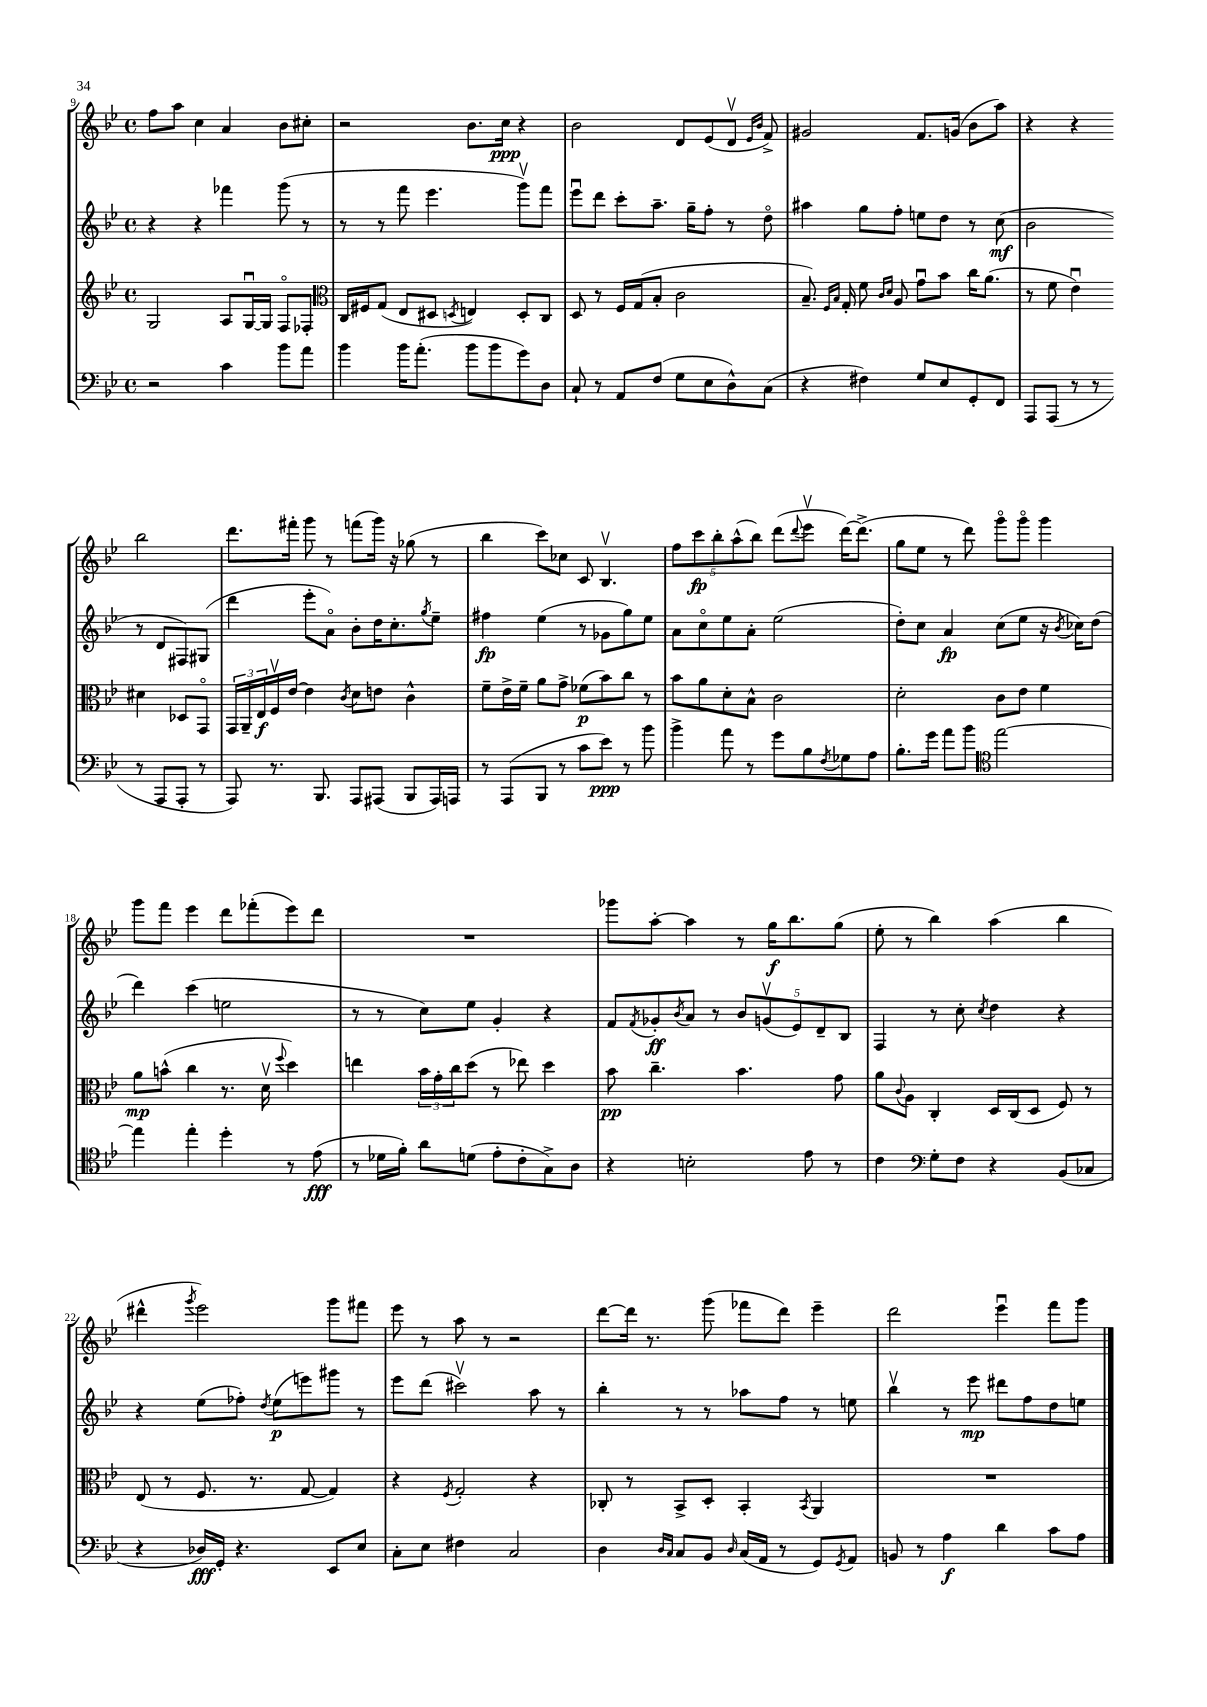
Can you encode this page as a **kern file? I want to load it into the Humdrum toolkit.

**kern	**dynam	**kern	**dynam	**kern	**dynam	**kern	**dynam
*part4	*part4	*part3	*part3	*part2	*part2	*part1	*part1
*staff4	*staff4	*staff3	*staff3	*staff2	*staff2	*staff1	*staff1
*clefF4	*	*clefG2	*	*clefG2	*	*clefG2	*
*k[b-e-]	*	*k[b-e-]	*	*k[b-e-]	*	*k[b-e-]	*
*M4/4	*	*M4/4	*	*M4/4	*	*M4/4	*
*met(c)	*	*met(c)	*	*met(c)	*	*met(c)	*
=9	=9	=9	=9	=9	=9	=9	=9
2r	.	2G/	.	4r	.	8ff\L	.
.	.	.	.	.	.	8aa\J	.
.	.	.	.	4r	.	4cc\	.
4c\	.	8A/L	.	4fff-X\	.	4a/	.
.	.	[16Gu/L	.	.	.	.	.
.	.	16G/JJ]	.	.	.	.	.
8b-\L	.	8F/L	.	(8ggg\	.	8b-\L	.
8a\J	.	8F-X'/J	.	8r	.	8cc#X'\J	.
=10	=10	=10	=10	=10	=10	=10	=10
*	*	*clefC3	*	*	*	*	*
4b-\	.	16C/LL	.	8r	.	2r	.
.	.	16F#X/J	.	.	.	.	.
.	.	(8G/J	.	8r	.	.	.
16b-\KL	.	8E-/L	.	8fff\	.	.	.
(8.a'\J	.	.	.	.	.	.	.
.	.	8D#X/J	.	4.eee-\	.	.	.
.	.	8qDn/	.	.	.	.	.
8b-\L	.	4En/)	.	.	.	8.b-\L	.
8b-\	.	.	.	.	.	.	.
.	.	.	.	.	.	16cc\Jk	ppp
8g\)	.	8D'/L	.	8gggv\L)	.	4r	.
8D\J	.	8C/J	.	8fff\J	.	.	.
=11	=11	=11	=11	=11	=11	=11	=11
8C`/	.	8D/	.	8eee-u\L	.	2b-\	.
8r	.	8r	.	8ddd\J	.	.	.
8AA/L	.	16F/LL	.	8ccc'\L	.	.	.
.	.	(16G/J	.	.	.	.	.
(8F/J	.	8B-'/J	.	8.aa~\J	.	.	.
8G\L	.	2c\	.	.	.	8d/L	.
.	.	.	.	16gg~\KL	.	.	.
8E-\	.	.	.	8ff'\J	.	(8e-/	.
8D^^\)	.	.	.	8r	.	8dv/J	.
.	.	.	.	.	.	16qqe-/LL	.
.	.	.	.	.	.	16qqb-/JJ	.
(8C\J	.	.	.	8dd\	.	8f^/)	.
=12	=12	=12	=12	=12	=12	=12	=12
4r	.	8.B-~/)	.	4aa#X\	.	2g#X/	.
.	.	16qqF/LL	.	.	.	.	.
.	.	16qqB-/JJ	.	.	.	.	.
.	.	16G'/	.	.	.	.	.
4F#X\)	.	8f\	.	8gg\L	.	.	.
.	.	16qqc/LL	.	.	.	.	.
.	.	16qqd/JJ	.	.	.	.	.
.	.	8A/	.	8ff'\J	.	.	.
8G/L	.	8gu\L	.	8een\L	.	8.f/L	.
8E-/	.	8b-\J	.	8dd\J	.	.	.
.	.	.	.	.	.	(16gn/Jk	.
8GG'/	.	16cc\KL	.	8r	.	8b-\L	.
.	.	(8.a\J	.	.	.	.	.
8FF/J	.	.	.	(8cc\	mf	8aa\J)	.
=13	=13	=13	=13	=13	=13	=13	=13
8AAA/L	.	8r	.	2b-\	.	4r	.
(8AAA/J	.	8f\	.	.	.	.	.
8r	.	4e-u\)	.	.	.	4r	.
8r	.	.	.	.	.	.	.
8r	.	4d#X\	.	8r	.	2bb-\	.
8AAA/L	.	.	.	8d/L	.	.	.
8AAA'/J	.	8D-X/L	.	8F#X/)	.	.	.
8r	.	8GG/J	.	(8G#X/J	.	.	.
!!LO:LB:g=z
=14	=14	=14	=14	=14	=14	=14	=14
8AAA/)	.	24GG/LL	.	4ddd\	.	8.ddd\L	.
.	.	24AA~/	.	.	.	.	.
.	.	24E-/	f	.	.	.	.
8.r	.	16Fv/	.	.	.	.	.
.	.	[16e-/JJ	.	.	.	16fff#X'\Jk	.
.	.	4e-\]	.	8eee-'\L	.	8ggg\	.
8.BBB-/	.	.	.	.	.	.	.
.	.	.	.	8a\J)	.	8r	.
.	.	8qc/	.	.	.	.	.
8AAA/L	.	8d\L	.	8b-'\L	.	(8fffn\L	.
(8AAA#X/J	.	8en\J	.	16dd\K	.	16ggg\Jk)	.
.	.	.	.	8.cc'\	.	16r	.
8BBB-/L	.	4c^^\	.	.	.	(8gg-X\	.
.	.	.	.	8qgg/	.	.	.
16AAA#/L)	.	.	.	8ee-~\J	.	8r	.
16AAAn/JJ	.	.	.	.	.	.	.
=15	=15	=15	=15	=15	=15	=15	=15
8r	.	8f~\L	.	4ff#X\	fp	4bb-\	.
(8AAA/L	.	16e-^\L	.	.	.	.	.
.	.	16f~\JJ	.	.	.	.	.
8BBB-/J	.	8a\L	.	(4ee-\	.	8ccc\L)	.
8r	.	8g^\J	.	.	.	8cc-X\J	.
8c\L	.	(8f-X\L	p	8r	.	8c/	.
8e-\J)	ppp	8b-\)	.	8g-X\L	.	4.B-v/	.
8r	.	8cc\J	.	8gg\)	.	.	.
8b-\	.	8r	.	8ee-\J	.	.	.
=16	=16	=16	=16	=16	=16	=16	=16
4b-^\	.	8b-\L	.	8a\L	.	10ff\L	.
.	.	.	.	.	.	10ccc\	fp
.	.	8a\	.	8cc\	.	.	.
.	.	.	.	.	.	10bb-'\	.
8a\	.	8d'\	.	8ee-\	.	.	.
.	.	.	.	.	.	(10aa^^\	.
8r	.	8B-^^\J	.	8a'\J	.	.	.
.	.	.	.	.	.	10bb-\J)	.
8g\L	.	2c\	.	(2ee-\	.	(8ddd\L	.
.	.	.	.	.	.	8qqddd/	.
8B-\	.	.	.	.	.	8eee-v\J	.
8qF/	.	.	.	.	.	.	.
8G-X\	.	.	.	.	.	[16ddd\KL)	.
.	.	.	.	.	.	(8.ddd^\J]	.
8A\J	.	.	.	.	.	.	.
=17	=17	=17	=17	=17	=17	=17	=17
8.B-'\L	.	2d'\	.	8dd'\L)	.	8gg\L	.
.	.	.	.	8cc\J	.	8ee-\J	.
16g\Jk	.	.	.	.	.	.	.
8a\L	.	.	.	4a/	fp	8r	.
8b-\J	.	.	.	.	.	8ddd\)	.
*clefC4	*	*	*	*	*	*	*
[2ee-\	.	8c\L	.	(8cc\L	.	8ggg\L	.
.	.	8e-\J	.	8ee-\J	.	8ggg\J	.
.	.	4f\	.	16r	.	4ggg\	.
.	.	.	.	8qb-/	.	.	.
.	.	.	.	16cc-X\KL)	.	.	.
.	.	.	.	(8dd\J	.	.	.
!!LO:LB:g=z
=18	=18	=18	=18	=18	=18	=18	=18
4ee-\]	.	8a\L	mp	4ddd\)	.	8ggg\L	.
.	.	(8bn^^\J	.	.	.	8fff\J	.
4ee-'\	.	4cc\	.	(4ccc\	.	4eee-\	.
4dd'\	.	8.r	.	2een\	.	8ddd\L	.
.	.	.	.	.	.	(8fff-X'\	.
.	.	16dv\	.	.	.	.	.
.	.	8qqff/	.	.	.	.	.
8r	.	4dd\)	.	.	.	8eee-\)	.
(8e-\	fff	.	.	.	.	8ddd\J	.
=19	=19	=19	=19	=19	=19	=19	=19
8r	.	4een\	.	8r	.	1r	.
16d-X\LL	.	.	.	8r	.	.	.
16f'\JJ)	.	.	.	.	.	.	.
8a\L	.	24b-\LL	.	8cc\L)	.	.	.
.	.	24g'\	.	.	.	.	.
.	.	24cc\J	.	.	.	.	.
(8dn\J	.	(8dd\J	.	8ee-\J	.	.	.
8e-'\L	.	8r	.	4g'/	.	.	.
8c'\	.	8ee-X\)	.	.	.	.	.
8G^\)	.	4dd\	.	4r	.	.	.
8A\J	.	.	.	.	.	.	.
=20	=20	=20	=20	=20	=20	=20	=20
4r	.	8b-\	pp	8f/L	.	8ggg-X\L	.
.	.	.	.	8qf/	.	.	.
.	.	4.cc~\	.	8g-X'/	ff	[8aa'\J	.
.	.	.	.	8qb-/	.	.	.
2Bn'\	.	.	.	8a/J	.	4aa\]	.
.	.	.	.	8r	.	.	.
.	.	4.b-\	.	10b-/L	.	8r	.
.	.	.	.	(10gnv/	.	.	.
.	.	.	.	.	.	16gg\KL	f
.	.	.	.	.	.	8.bb-\	.
.	.	.	.	10e-/)	.	.	.
8e-\	.	.	.	.	.	.	.
.	.	.	.	10d~/	.	.	.
8r	.	8g\	.	.	.	(8gg\J	.
.	.	.	.	10B-/J	.	.	.
=21	=21	=21	=21	=21	=21	=21	=21
4c\	.	8a\L	.	4F/	.	8ee-'\	.
.	.	8qqc/	.	.	.	.	.
.	.	8A\J	.	.	.	8r	.
*clefF4	*	*	*	*	*	*	*
8G'\L	.	4C'/	.	8r	.	4bb-\)	.
8F\J	.	.	.	8cc'\	.	.	.
.	.	.	.	8qcc/	.	.	.
4r	.	16D/LL	.	4dd\	.	(4aa\	.
.	.	(16C/J	.	.	.	.	.
.	.	8D/J	.	.	.	.	.
(8BB-/L	.	8F/)	.	4r	.	4bb-\	.
8C-X/J	.	8r	.	.	.	.	.
!!LO:LB:g=z
=22	=22	=22	=22	=22	=22	=22	=22
4r	.	(8E-/	.	4r	.	4ddd#X^^\	.
.	.	8r	.	.	.	.	.
.	.	.	.	.	.	8qggg/	.
16D-X/LL)	fff	8.F/	.	(8ee-\L	.	2eee-\)	.
16GG'/JJ	.	.	.	.	.	.	.
4.r	.	.	.	8ff-X'\J)	.	.	.
.	.	8.r	.	.	.	.	.
.	.	.	.	8qdd/	.	.	.
.	.	.	.	(8ee-\L	p	.	.
.	.	[8G/	.	8eeen\)	.	.	.
8EE-/L	.	4G/])	.	8ggg#X\J	.	8ggg\L	.
8E-/J	.	.	.	8r	.	8fff#X\J	.
=23	=23	=23	=23	=23	=23	=23	=23
8C'\L	.	4r	.	8eee-\L	.	8eee-\	.
8E-\J	.	.	.	(8ddd\J	.	8r	.
.	.	8qF/	.	.	.	.	.
4F#X\	.	2G'/	.	2ccc#Xv\)	.	8aa\	.
.	.	.	.	.	.	8r	.
2C/	.	.	.	.	.	2r	.
.	.	4r	.	8aa\	.	.	.
.	.	.	.	8r	.	.	.
=24	=24	=24	=24	=24	=24	=24	=24
4D\	.	8C-X'/	.	4bb-'\	.	[8ddd\L	.
.	.	8r	.	.	.	16ddd\Jk]	.
.	.	.	.	.	.	8.r	.
16qqD/LL	.	.	.	.	.	.	.
16qqC/JJ	.	.	.	.	.	.	.
8C/L	.	8BB-^/L	.	8r	.	.	.
8BB-/J	.	8D'/J	.	8r	.	(8ggg\	.
16qqD/	.	.	.	.	.	.	.
(16C/LL	.	4BB-'/	.	8aa-X\L	.	8fff-X\L	.
16AA/JJ	.	.	.	.	.	.	.
8r	.	.	.	8ff\J	.	8ddd\J)	.
.	.	8qBB-/	.	.	.	.	.
8GG/L)	.	4AA/	.	8r	.	4eee-~\	.
8qGG/	.	.	.	.	.	.	.
8AA/J	.	.	.	8een\	.	.	.
=25	=25	=25	=25	=25	=25	=25	=25
8BBn/	.	1r	.	4bb-v\	.	2ddd\	.
8r	.	.	.	.	.	.	.
4A\	f	.	.	8r	.	.	.
.	.	.	.	8eee-\	mp	.	.
4d\	.	.	.	8ddd#X\L	.	4eee-u\	.
.	.	.	.	8ff\	.	.	.
8c\L	.	.	.	8dd\	.	8fff\L	.
8A\J	.	.	.	8een\J	.	8ggg\J	.
==	==	==	==	==	==	==	==
*-	*-	*-	*-	*-	*-	*-	*-
